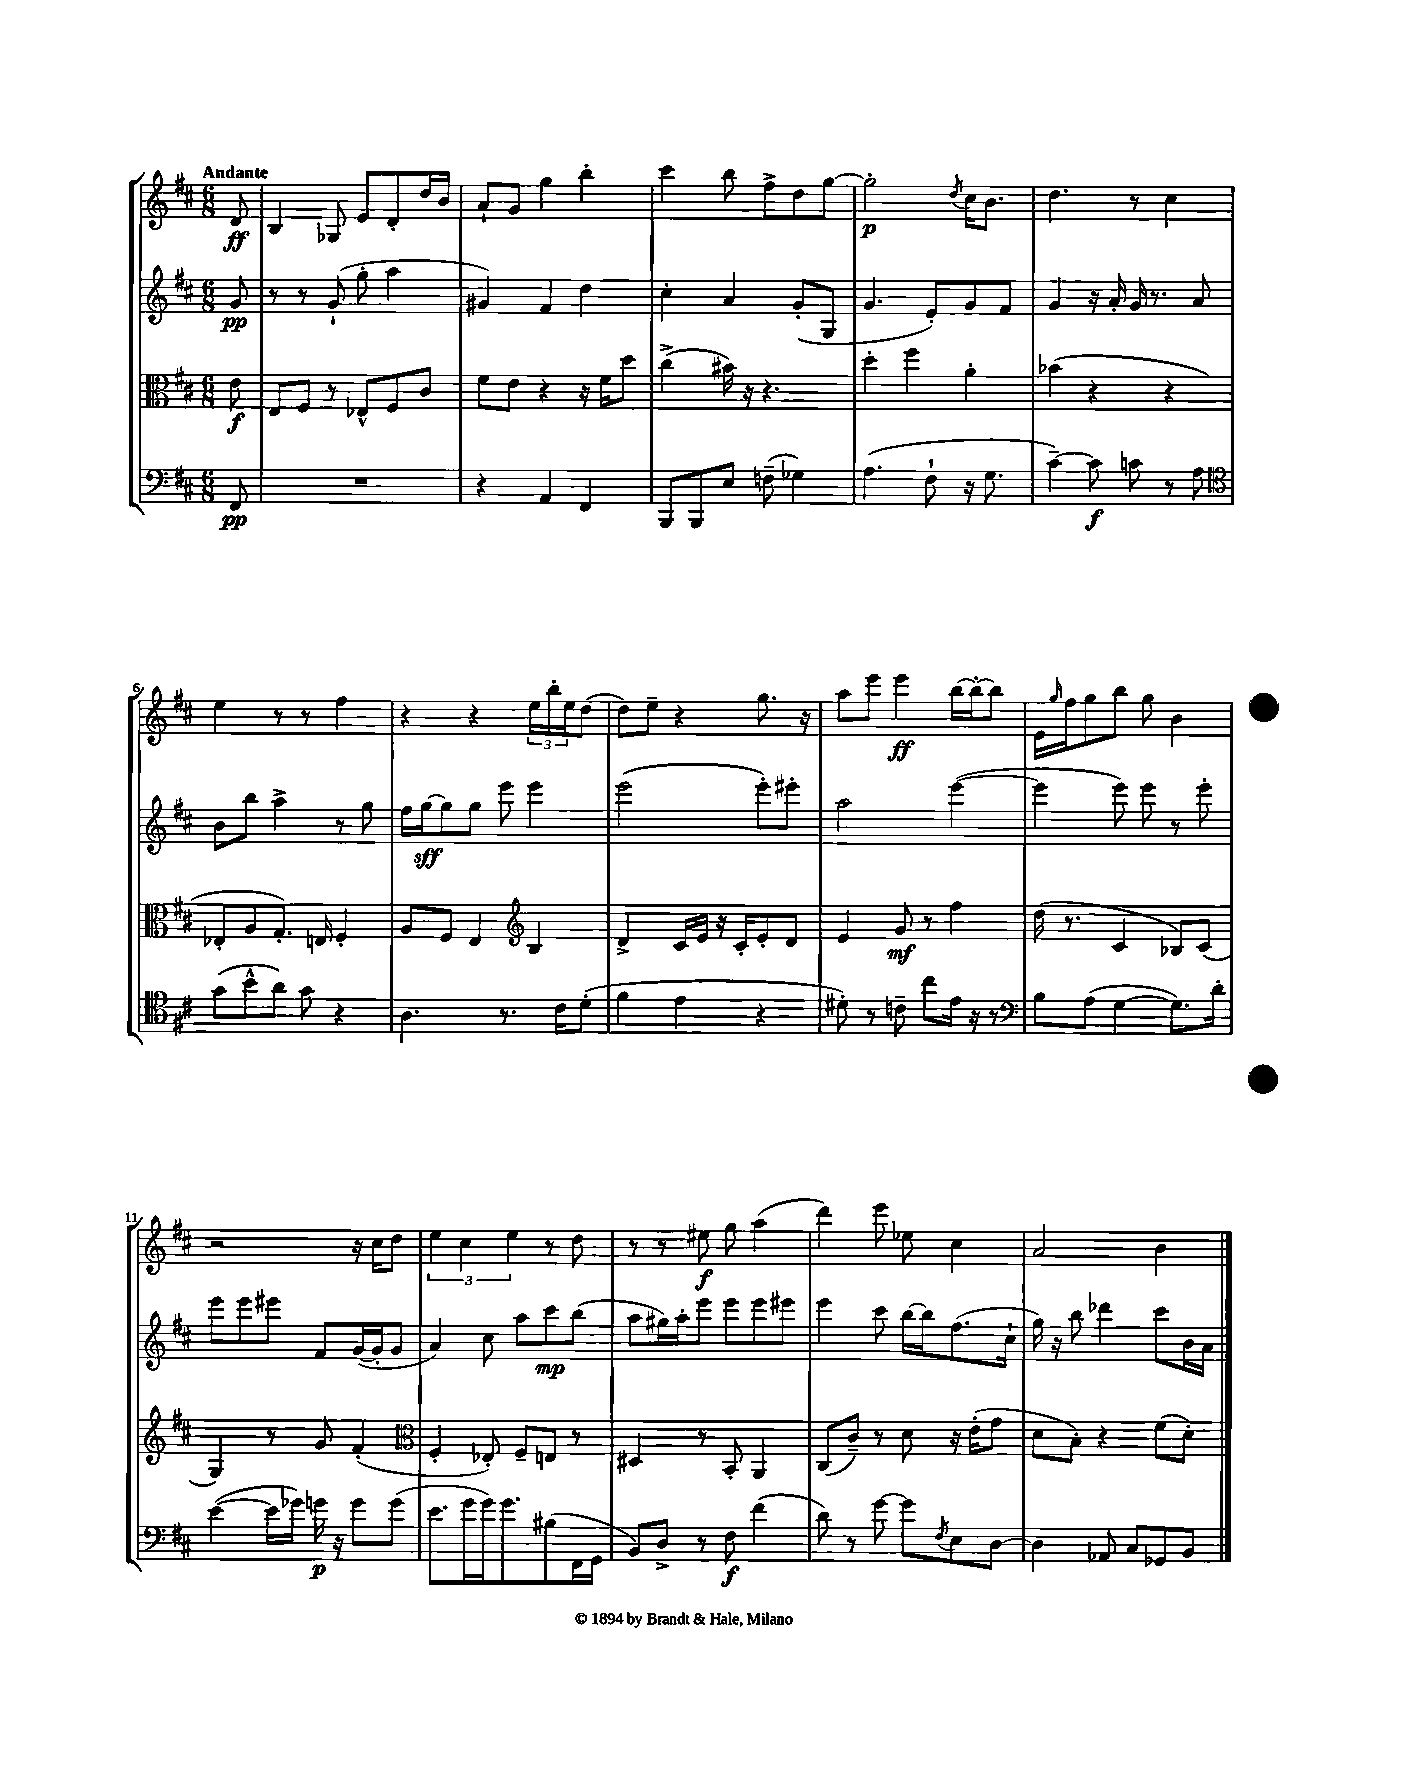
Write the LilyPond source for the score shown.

<<
\new StaffGroup <<
\new Staff = "s0" {
    \clef treble \key d \major \numericTimeSignature \time 6/8 \partial 8 \tempo "Andante"
    d'8\ff |
    b4 ges8 e'8 d'8-. d''16 b'16 |
    a'8-! g'8 g''4 b''4-. |
    cis'''4 b''8 fis''8-> d''8 g''8~ |
    g''2-.\p \acciaccatura { d''8 } cis''16 b'8. |
    d''4. r8 cis''4 |
    e''4 r8 r8 fis''4 |
    r4 r4 \tuplet 3/2 { e''16 b''16-. e''16 } d''8( |
    d''8) e''8-- r4 g''8. r16 |
    a''8 e'''8 e'''4\ff b''16~ b''16~-. b''8 |
    e'16 \grace { g''16 } fis''16 g''8 b''8 g''8 b'4 |
    r2 r16 cis''16 d''8 |
    \tuplet 3/2 { e''4 cis''4 e''4 } r8 d''8 |
    r8 r8 eis''8\f g''8 a''4( |
    d'''4) e'''8 ees''8 cis''4 |
    a'2 b'4 \bar "|." |
}
\new Staff = "s1" {
    \clef treble \key d \major \numericTimeSignature \time 6/8 \partial 8
    g'8\pp |
    r8 r8 g'8-!( g''8-. a''4 |
    gis'4) fis'4 d''4 |
    cis''4-. a'4 g'8-.( g8 |
    g'4. e'8-.) g'8 fis'8 |
    g'4 r16 a'16-. g'16 r8. a'8 |
    b'8 b''8 a''4-> r8 g''8 |
    fis''16 g''16~\sff g''8 g''8 e'''8 e'''4 |
    e'''2( e'''8-.) eis'''8-. |
    a''2 e'''4~( |
    e'''4 e'''8) e'''8 r8 e'''8-. |
    e'''8 e'''8 eis'''8 fis'8 g'16~( g'16-. g'8 |
    a'4) cis''8 a''8 cis'''8\mp b''8( |
    a''8 gis''16) a''16-. e'''8 e'''8 e'''8 eis'''8 |
    e'''4 cis'''8 b''16~ b''16 fis''8.( cis''16-! |
    g''16) r16 b''8 des'''4 cis'''8 b'16 a'16 \bar "|." |
}
\new Staff = "s2" {
    \clef alto \key d \major \numericTimeSignature \time 6/8 \partial 8
    e'8\f |
    e8 fis8 r8 ees8-^ fis8 cis'8 |
    fis'8 e'8 r4 r16 fis'16 d''8 |
    cis''4->( bis'16) r16 r4. |
    d''4-. fis''4 a'4-. |
    bes'4( r4 r4 |
    ees8-. a8 g8.-.) e16 fis4-. |
    a8 fis8 e4 \clef treble b4 |
    d'4-> cis'16 e'16 r16 cis'16-. e'8-. d'8 |
    e'4 g'8\mf r8 fis''4 |
    d''16( r8. cis'4 bes8) cis'8( |
    g4) r8 g'8 fis'4-.( |
    \clef alto fis4-. ees8-.) fis8-- e8 r8 |
    dis4 r8 b,8-. a,4 |
    cis8( cis'8--) r8 d'8 r16 e'16-.( g'8 |
    d'8 b8-.) r4 fis'8( d'8-.) \bar "|." |
}
\new Staff = "s3" {
    \clef bass \key d \major \numericTimeSignature \time 6/8 \partial 8
    fis,8\pp |
    R2. |
    r4 a,4 fis,4 |
    b,,8 b,,8 e8 f8--( ges4) |
    a4.( fis8-! r16 g8. |
    cis'4~--) cis'8\f c'8 r8 a8 |
    \clef tenor g'8( b'8-^ a'8) g'8 r4 |
    a4. r8. cis'16 d'8-.( |
    fis'4 e'4 r4 |
    dis'8-.) r8 c'8-- cis''8 e'16 r16 r8 |
    \clef bass b8 a8( g4~ g8.) d'16-. |
    e'4~( e'16 ges'16) g'16\p r16 g'8 g'8( |
    e'8. g'16 g'16) g'8. bis8( fis,16 g,16 |
    b,8) d8-> r8 fis8\f fis'4( |
    d'8) r8 g'8~ g'8 \acciaccatura { fis8 } e8 d8~ |
    d4 aes,8 cis8 ges,8 b,8 \bar "|." |
}
>>
>>
